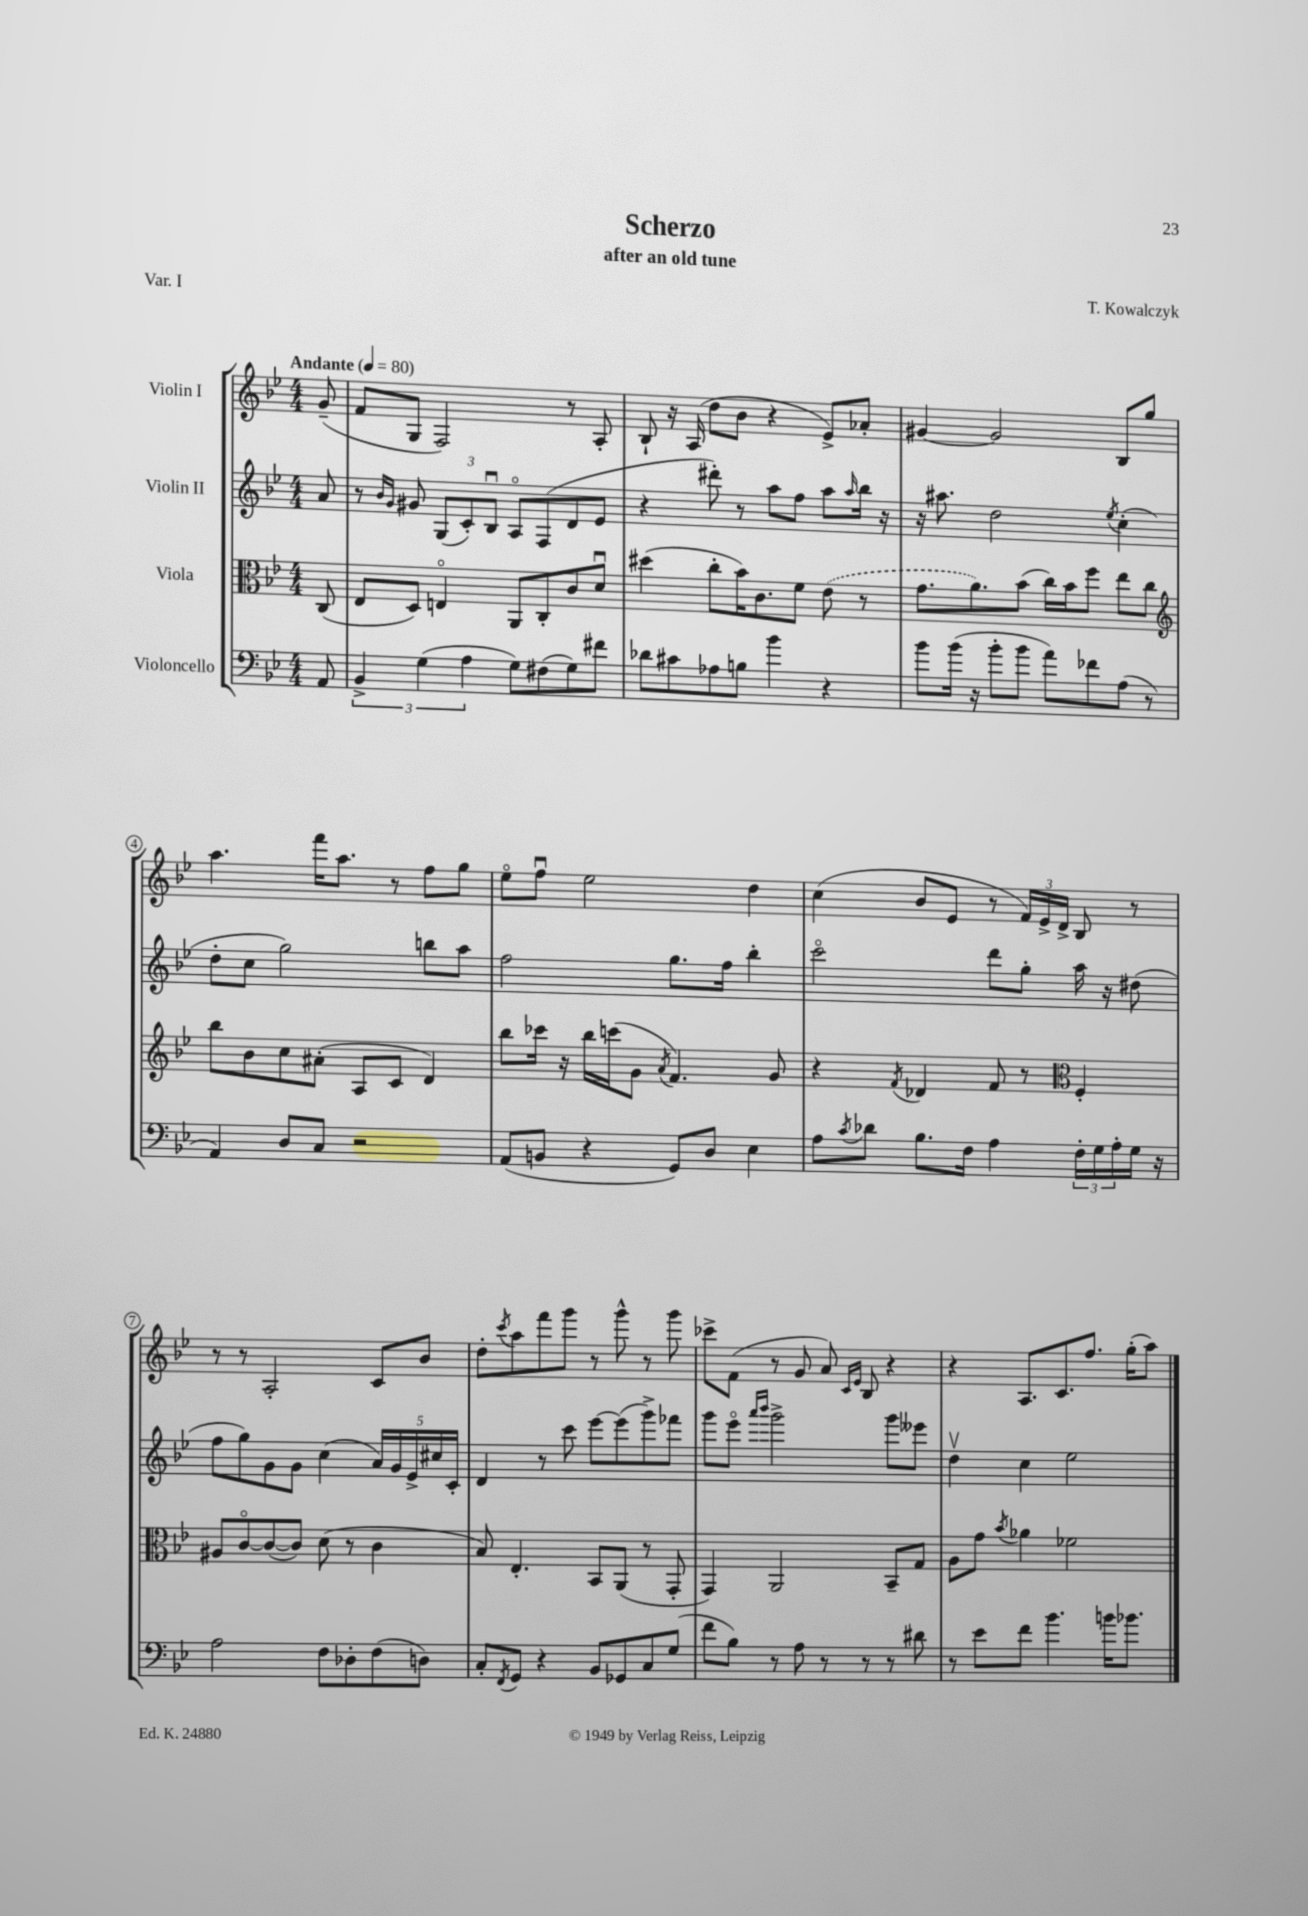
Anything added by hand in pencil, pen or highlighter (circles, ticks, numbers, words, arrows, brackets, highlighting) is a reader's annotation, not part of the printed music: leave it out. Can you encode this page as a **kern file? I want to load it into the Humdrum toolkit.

**kern	**kern	**kern	**kern
*staff4	*staff3	*staff2	*staff1
*clefF4	*clefC3	*clefG2	*clefG2
*k[b-e-]	*k[b-e-]	*k[b-e-]	*k[b-e-]
*M4/4	*M4/4	*M4/4	*M4/4
*MM80	*MM80	*MM80	*MM80
8AA	(8C	8a	(8g~
=	=	=	=
6BB-^	8E-	8r	8f
.	.	16qqb-	.
.	.	16qqg	.
.	8D)	8g#	8G
(6G	.	.	.
.	4Eo	(12G	2F)
6A	.	12c')	.
.	.	12B-u	.
8G)	8AA	8Ao	.
(8F#	8C'	(8F	.
8G)	8c	8d	8r
8f#	8du	8e-	8A'
=	=	=	=
8d-	(4dd#	4r	8B-`
8c#	.	.	16r
.	.	.	(16A
8A-	8cc'	8ddd#')	8dd
8B	16b-)	8r	8b-
.	8.c	.	.
4b-	.	8aa	4r
.	8f	8ff	.
4r	(8e-	8aa	8e-^)
.	.	16qqaa	.
.	8r	16bb-	8a-'
.	.	16r	.
=	=	=	=
8b-	8.g	16r	[4g#
.	.	8.aa#	.
(16b-	.	.	.
16r	8.a)	.	.
8b-'	.	2dd	2g#]
8b-	(8b-	.	.
8a)	16cc)	.	.
.	16b-	.	.
8f-	8ff	.	.
.	.	8qee-	.
(8A	8ee-	(4cc'	8B-
8r	8cc	.	8gg
=	=	=	=
*	*clefG2	*	*
4AA)	8bb-	8dd'	4.aa
.	8b-	8cc	.
8D	8cc	2gg)	.
8C	(8a#'	.	16fff
.	.	.	8.aa
2r	8A	.	.
.	8c	.	8r
.	4d)	8bb	8ff
.	.	8aa	8gg
=	=	=	=
(8AA	8bb-	2ff	8ee-o
8BB	16ccc-	.	8ffu
.	16r	.	.
4r	16bb-	.	2ee-
.	(16ccc	.	.
.	8g	.	.
.	8qa	.	.
8GG)	4.f)	8.gg	.
8D	.	.	.
.	.	16ff	.
4E-	.	4bb-'	4dd
.	8g	.	.
=	=	=	=
8A	4r	2ccco	(4cc
8qc	.	.	.
8d-	.	.	.
.	8qf	.	.
8.B-	4d-	.	8b-
.	.	.	8e-
16F	.	.	.
4A	8f	8ddd	8r
.	8r	8gg'	24f)
.	.	.	24e-^
.	.	.	24d^
*	*clefC3	*	*
24F'	4F'	16aa	8B-
24G	.	.	.
.	.	16r	.
24A'	.	.	.
16G	.	(8dd#	8r
16r	.	.	.
=	=	=	=
2A	8A#	8ff	8r
.	[8co	8gg)	8r
.	(8c_	8g	2A'
.	8c])	8g	.
8F	(8d	(4cc	.
8D-'	8r	.	.
(8F	4c	20a)	8c
.	.	20g	.
.	.	20e-^	.
8D)	.	.	8b-
.	.	20cc#	.
.	.	20c'	.
=	=	=	=
8C'	8B-)	4d	8dd'
8qFF	.	.	8qccc
8GG	4.E-'	.	8aa
4r	.	8r	8fff
.	.	8ccc	8ggg
8BB-	8BB-	[8eee-	8r
8GG-	(8AA	(8eee-]	8ggg^^
8C	8r	8ggg^)	8r
(8G	8GG'	8fff-	8ggg
=	=	=	=
8f	4GG)	8ggg	8ccc-^
8B-)	.	8eee-o	(8f
.	.	16qqaaa	.
.	.	16qqbbb-	.
8r	2AA	2ggg^	8r
8A	.	.	8g
8r	.	.	8a)
.	.	.	16qqc
.	.	.	16qqe-
8r	.	.	8B-
8r	8BB-~	8ggg	4r
8d#	8G	8eee--	.
=	=	=	=
8r	8A	4ddv	4r
8e-	8g	.	.
.	8qb-	.	.
8f	4a-	4cc	8.A
4.b-	.	.	.
.	.	.	8.c
.	2f-	2ee-	.
.	.	.	8.ff
16b	.	.	.
8.b-	.	.	(16gg'
.	.	.	8aa)
==	==	==	==
*-	*-	*-	*-
